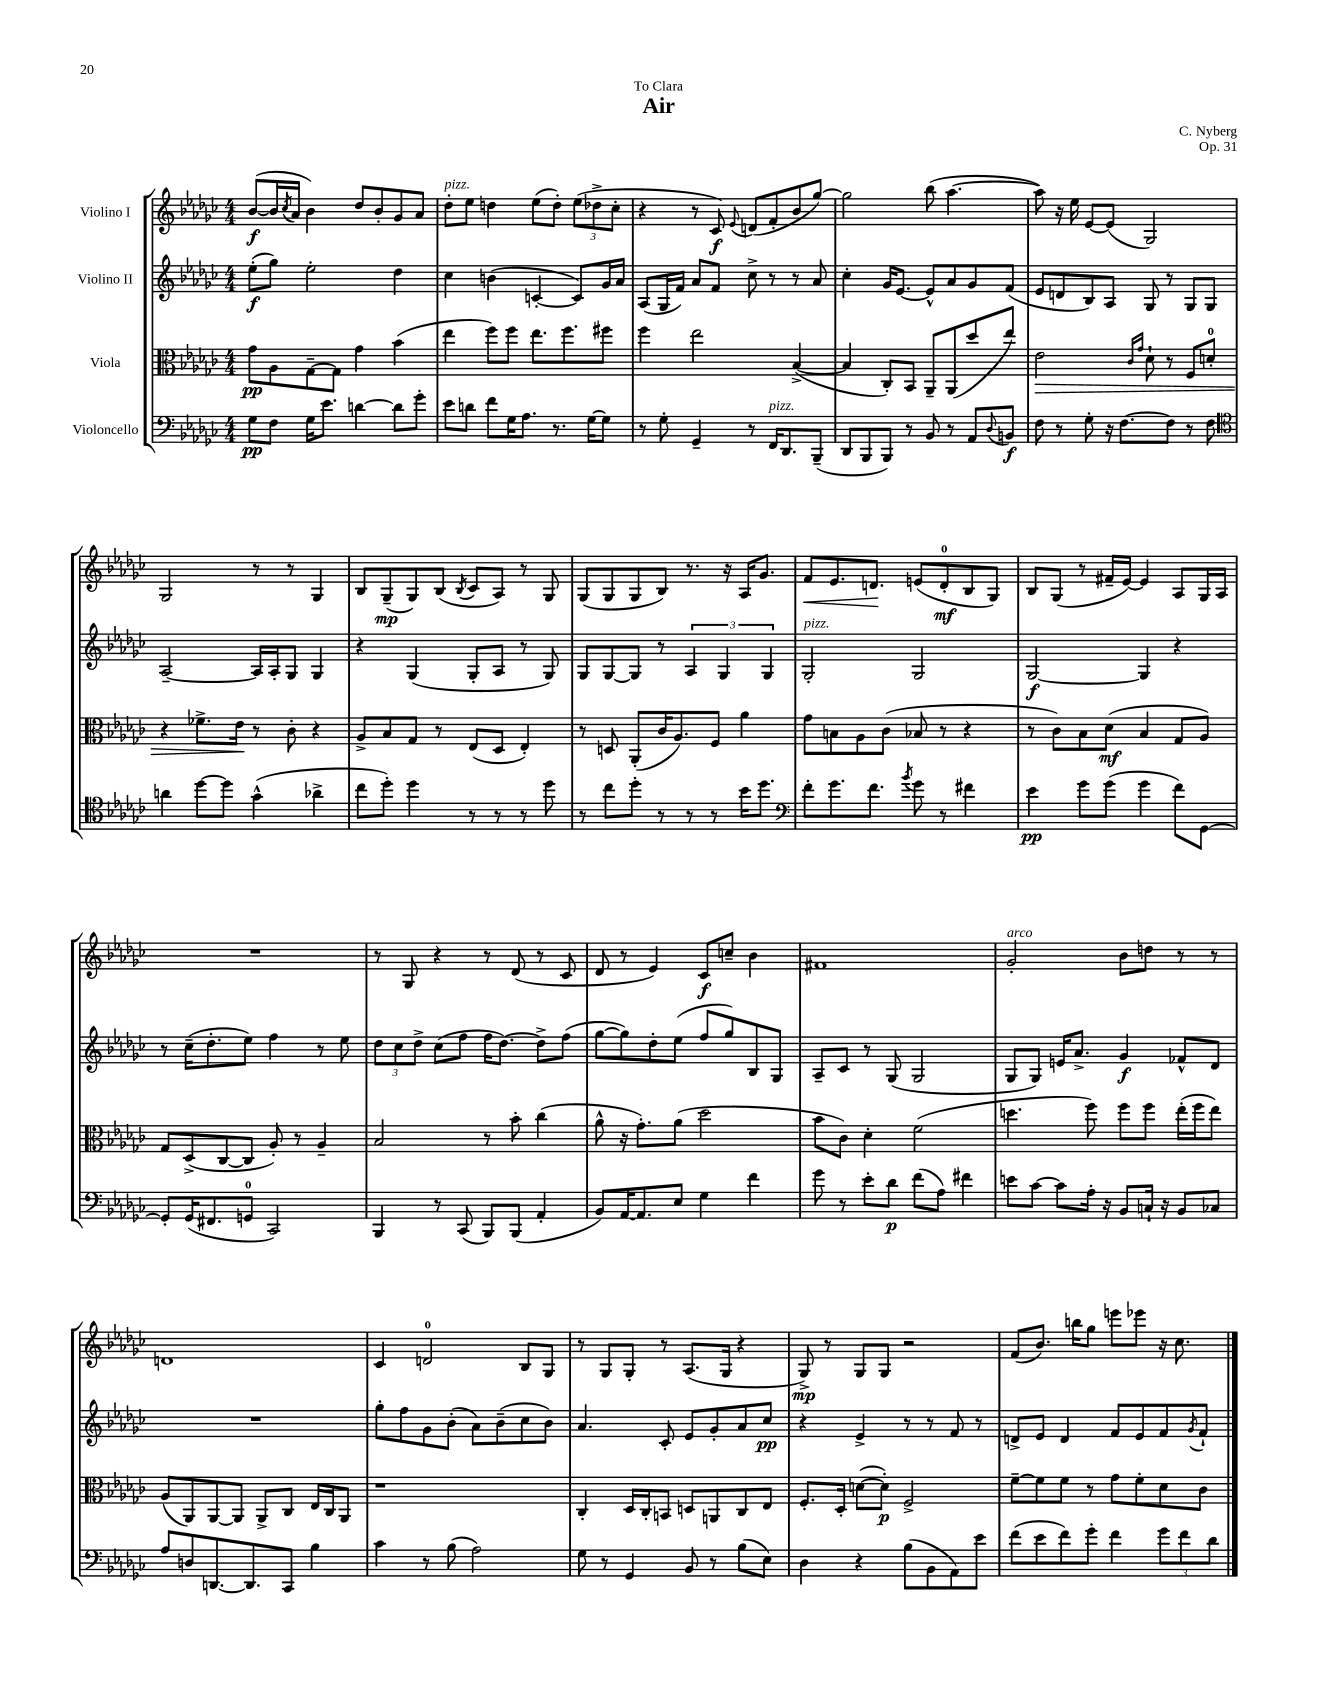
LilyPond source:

\header { title = "Air" composer = "C. Nyberg" dedication = "To Clara" opus = "Op. 31" }
<<
\new StaffGroup <<
\new Staff = "s0" \with { instrumentName = "Violino I" } {
    \clef treble \key ges \major \numericTimeSignature \time 4/4
    bes'8~\f( bes'16 \acciaccatura { ces''8 } aes'16 bes'4) des''8 bes'8-. ges'8 aes'8 |
    des''8-.^\markup { \italic "pizz." } ees''8 d''4 ees''8( d''8-.) \tuplet 3/2 { ees''8( des''8-> ces''8-. } |
    r4 r8 ces'8\f) \appoggiatura { ees'8 } d'8( f'8-. bes'8 ges''8~) |
    ges''2 bes''8( aes''4.~ |
    aes''8) r16 ees''16 ees'8~ ees'8( ges2) |
    ges2 r8 r8 ges4 |
    bes8 ges8--\mp( ges8) bes8( \acciaccatura { bes8 } ces'8 aes8) r8 ges8 |
    ges8( ges8 ges8 bes8) r8. r16 aes16 ges'8. |
    f'8\< ees'8. d'8.\! e'8( d'8-0-.\mf bes8 ges8) |
    bes8 ges8( r8 fis'16-- ees'16~) ees'4 aes8 ges16 aes16 |
    R1 |
    r8 ges8 r4 r8 des'8( r8 ces'8 |
    des'8 r8 ees'4) ces'8\f c''8-- bes'4 |
    fis'1 |
    ges'2-.^\markup { \italic "arco" } bes'8 d''8 r8 r8 |
    d'1 |
    ces'4 d'2-0 bes8 ges8 |
    r8 ges8 ges8-. r8 aes8.( ges16 r4 |
    ges8->\mp) r8 ges8 ges8 r2 |
    f'8( bes'8.) b''16 ges''8 e'''8 ees'''8 r16 ces''8. \bar "|." |
}
\new Staff = "s1" \with { instrumentName = "Violino II" } {
    \clef treble \key ges \major \numericTimeSignature \time 4/4
    ees''8-.\f( ges''8) ees''2-. des''4 |
    ces''4 b'4( c'4~-. c'8) ges'16 aes'16 |
    aes8( ges16 f'16) aes'8 f'8 ces''8-> r8 r8 aes'8 |
    ces''4-. ges'16 ees'8.~ ees'8-^ aes'8 ges'8 f'8( |
    ees'8 d'8 bes8) aes8 ges8 r8 ges8 ges8 |
    aes2~-- aes16 aes16-. ges8 ges4 |
    r4 ges4( ges8-. aes8 r8 ges8) |
    ges8 ges8~ ges8 r8 \tuplet 3/2 { aes4 ges4 ges4 } |
    ges2-.^\markup { \italic "pizz." } ges2 |
    ges2~\f ges4 r4 |
    r8 ces''16--( des''8.-. ees''8) f''4 r8 ees''8 |
    \tuplet 3/2 { des''8 ces''8 des''8-> } ces''8( f''8 f''16 des''8.~) des''8-> f''8( |
    ges''8~ ges''8) des''8-. ees''8( f''8 ges''8) bes8 ges8 |
    aes8-- ces'8 r8 ges8( ges2 |
    ges8 ges8) e'16 aes'8.-> ges'4\f fes'8-^ des'8 |
    R1 |
    ges''8-. f''8 ges'8 bes'8-.( aes'8) bes'8--( ces''8 bes'8) |
    aes'4. ces'8-. ees'8 ges'8-. aes'8 ces''8\pp |
    r4 ees'4-> r8 r8 f'8 r8 |
    d'8-> ees'8 d'4 f'8 ees'8 f'8 \acciaccatura { ges'8 } f'8-! \bar "|." |
}
\new Staff = "s2" \with { instrumentName = "Viola" } {
    \clef alto \key ges \major \numericTimeSignature \time 4/4
    ges'8\pp aes8 ges8~-- ges8 ges'4 bes'4( |
    ees''4 f''8) f''8 ees''8. f''8. fis''8 |
    f''4 ees''2 bes4~->( |
    bes4 ces8-.) bes,8 aes,8-- aes,8( des''8 ees''8) |
    ees'2\> \grace { ces'16 ges'16 } des'8-! r8 f8 d'8-0-. |
    r4 fes'8.-> ees'16\! r8 ces'8-. r4 |
    aes8-> bes8 ges8 r8 ees8( des8 ees4-.) |
    r8 d8 aes,8-.( ces'16 aes8.) f8 aes'4 |
    ges'8 b8 aes8 ces'8( bes8 r8 r4 |
    r8 ces'8) bes8 des'8\mf( bes4 ges8 aes8) |
    ges8 des8->( ces8~ ces8 aes8-.) r8 aes4-- |
    bes2 r8 bes'8-. ces''4( |
    aes'8-^ r16 ges'8.-.) aes'8( des''2 |
    bes'8 ces'8) des'4-. f'2( |
    d''4. f''8) f''8 f''8 ees''16-.( f''16 ees''8) |
    aes8( aes,8) aes,8~ aes,8 aes,8-> ces8 ees16 ces16 aes,8 |
    r1 |
    ces4-. des16 ces16-. b,8 d8 a,8 ces8 ees8 |
    f8.-. des16-. d'8~( d'8-.\p) f2-> |
    f'8~-- f'8 f'8 r8 ges'8 f'8-. des'8 ces'8 \bar "|." |
}
\new Staff = "s3" \with { instrumentName = "Violoncello" } {
    \clef bass \key ges \major \numericTimeSignature \time 4/4
    ges8\pp f8 ges16 ees'8. d'4~ d'8 ges'8-. |
    ees'8 d'8 f'8 ges16 aes8. r8. ges16~ ges8 |
    r8 ges8-. ges,4-- r8 f,16^\markup { \italic "pizz." } des,8. bes,,8--( |
    des,8 bes,,8 bes,,8) r8 bes,8 r8 aes,8 \appoggiatura { des8 } b,8\f |
    f8 r8 ges8-. r16 f8.~ f8 r8 f8 |
    \clef tenor a'4 des''8~ des''8 ges'4-^( aes'4-> |
    ces''8 des''8-.) des''4 r8 r8 r8 des''8 |
    r8 ces''8 des''8-. r8 r8 r8 bes'16 des''8. |
    \clef bass f'8-. ges'8. f'8. \acciaccatura { bes'8 } ges'8 r8 fis'4 |
    ees'4\pp ges'8 ges'8( ges'4 f'8) ges,8~ |
    ges,8-. ges,16( fis,8. g,8-0 ces,2) |
    bes,,4 r8 ces,8( bes,,8) bes,,8( aes,4-. |
    bes,8) aes,16~ aes,8. ees8 ges4 f'4 |
    ges'8 r8 ees'8-. des'8\p f'8( aes8) fis'4 |
    e'8 ces'8~ ces'8 aes16-. r16 bes,8 c16-! r16 bes,8 ces8 |
    aes8 d8 d,8.~ d,8. ces,8 bes4 |
    ces'4 r8 bes8( aes2) |
    ges8 r8 ges,4 bes,8 r8 bes8( ees8) |
    des4 r4 bes8( bes,8 aes,8) ees'8 |
    f'8( ees'8 f'8) ges'8-. f'4 \tuplet 3/2 { ges'8 f'8 des'8 } \bar "|." |
}
>>
>>
\layout { \context { \Score \remove "Bar_number_engraver" } }
